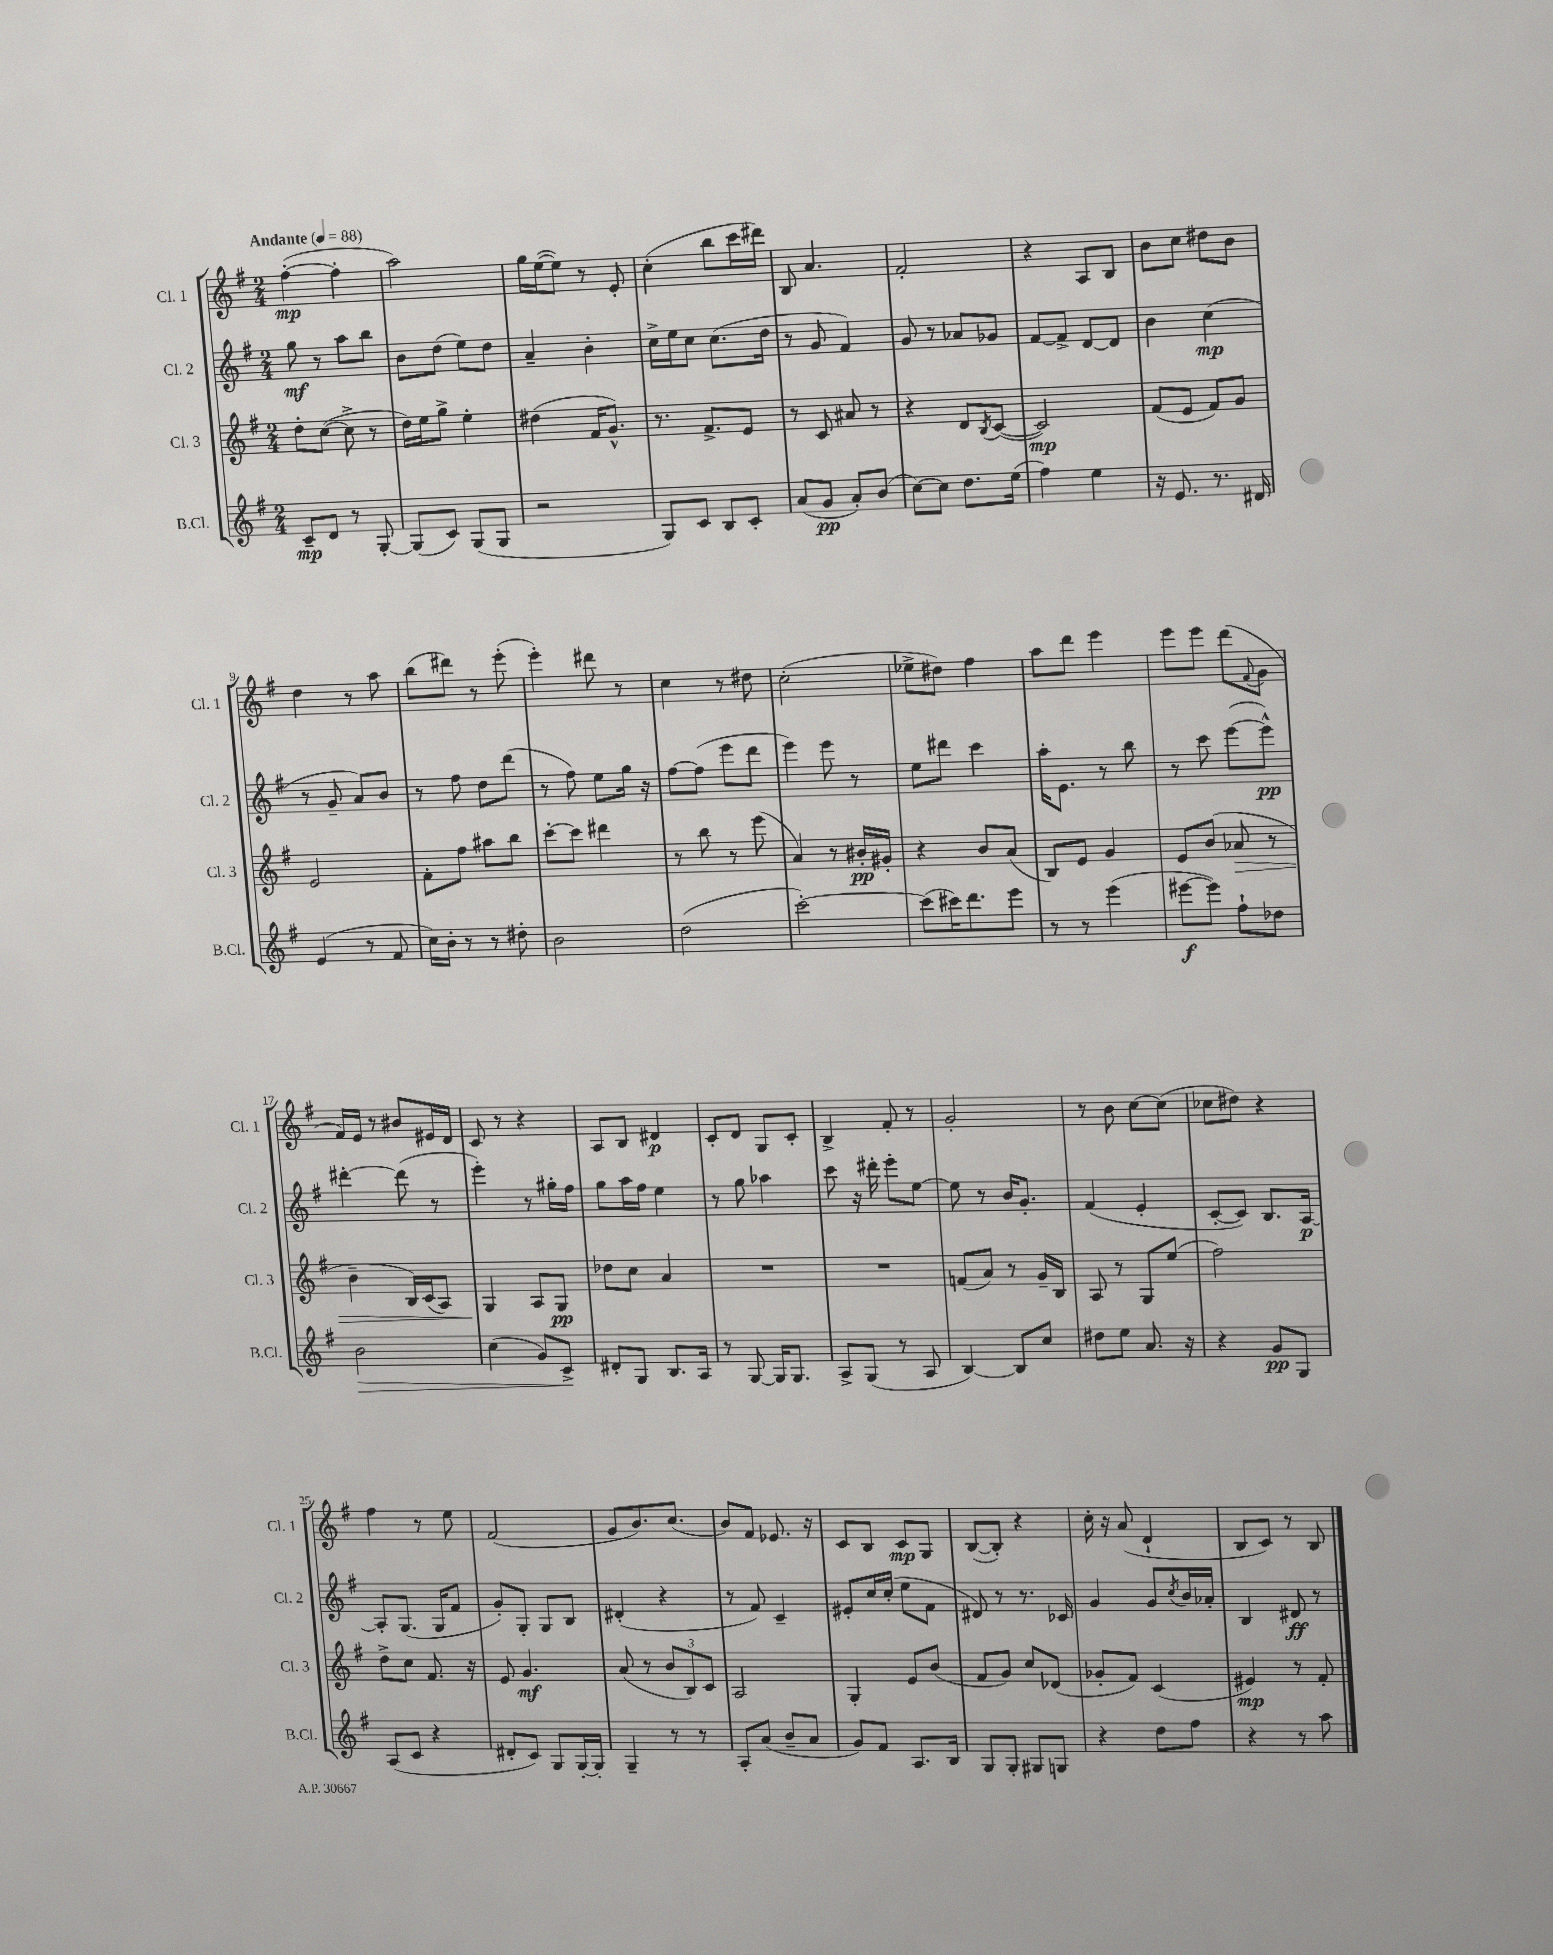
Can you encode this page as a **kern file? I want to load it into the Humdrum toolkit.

**kern	**kern	**kern	**kern
*staff4	*staff3	*staff2	*staff1
*clefG2	*clefG2	*clefG2	*clefG2
*k[f#]	*k[f#]	*k[f#]	*k[f#]
*M2/4	*M2/4	*M2/4	*M2/4
*MM88	*MM88	*MM88	*MM88
8c~	8dd'	8gg	([4ff#'
8d	([8cc	8r	.
8r	8cc^]	8aa	4ff#']
[8G'	8r	8bb	.
=	=	=	=
(8G]	16dd)	8b	2aa)
.	16ee	.	.
8c)	8gg^	(8dd	.
(8G	4ee'	8ee)	.
8G	.	8dd	.
=	=	=	=
2r	(4dd#	4a~	16gg
.	.	.	([16ee
.	.	.	8ee])
.	16f#	4b'	8r
.	8.g^^)	.	.
.	.	.	8e'
=	=	=	=
8G)	8.r	16cc^	(4cc'
.	.	16ee	.
8c	.	8cc	.
.	8.f#^	.	.
8B	.	(8.cc	8bb
8c'	8e	.	16ccc
.	.	16dd	16ddd#)
=	=	=	=
(8a	8r	8r	8B
8g	8c	8g	4.a
8a')	8a#	4f#)	.
(8b	8r	.	.
=	=	=	=
[8cc)	4r	8g	2f#'
8cc]	.	8r	.
8.dd	8d	8a-	.
.	8qB	.	.
.	([8c	8g-	.
(16ee	.	.	.
=	=	=	=
4ff#)	2c])	[8f#	4r
.	.	8f#^]	.
4ee	.	[8d	8A
.	.	8d]	8B
=	=	=	=
16r	(8f#	4b	8b
8.e	.	.	.
.	8e	.	8cc
8.r	8f#)	(4cc	8dd#
.	8g	.	8b
16d#	.	.	.
=	=	=	=
(4e	2e	8r	4dd
.	.	8g~	.
8r	.	8a)	8r
8f#	.	8b	8aa
=	=	=	=
16cc)	8f#'	8r	(8bb
16b'	.	.	.
8r	8ff#	8ff#	8ddd#)
8r	8aa#	8dd	8r
8dd#'	8bb	(8ddd	(8eee'
=	=	=	=
2b	[8ccc'	8r	4eee')
.	8ccc]	8ff#)	.
.	4ddd#	8ee	8ddd#
.	.	16gg	8r
.	.	16r	.
=	=	=	=
(2dd	8r	[8ff#	4cc
.	8bb	(8ff#]	.
.	8r	8eee	8r
.	(8eee	8ddd	8dd#
=	=	=	=
[2ccc')	4a)	4eee)	(2cc'
.	8r	8eee	.
.	16b#'	8r	.
.	16g#'	.	.
=	=	=	=
(8ccc]	4r	8ee	8ee-^
16ccc#)	.	8ddd#	8dd#)
8.ddd	.	.	.
.	8b	4ccc	4ff#
8eee	(8a	.	.
=	=	=	=
8r	8B)	16aa'	8aa
.	.	8.e	.
8r	8e	.	8ddd
(4eee	4g	8r	4eee
.	.	8bb	.
=	=	=	=
[8eee#	8e	8r	8eee
8eee#])	(8b	8ccc	8eee
8ff#`	8a-	([8eee	(8ddd
.	.	.	8qqf#
8dd-	8r	8eee^^])	8g
=	=	=	=
2b	4b~	[4ddd#'	16f#)
.	.	.	16e
.	.	.	8r
.	16B)	(8ddd#]	8b#
.	(16c	.	.
.	8A)	8r	16e#
.	.	.	16d
=	=	=	=
(4cc	4G	4eee')	8c
.	.	.	8r
8g)	8A	8r	4r
8c^	8G	16gg#'	.
.	.	16ff#	.
=	=	=	=
8d#'	8dd-	8gg	8A
8G	8cc	16aa	8B
.	.	16ff#	.
8.B	4a	4ee	4d#
16A	.	.	.
=	=	=	=
8r	2r	8r	8c'
[8G	.	8gg	8d
16G]	.	4aa-	8G
8.G	.	.	.
.	.	.	8c'
=	=	=	=
8A^	2r	8ccc	4B^
(8G	.	16r	.
.	.	16ddd#'	.
8r	.	8eee'	8f#'
8A	.	[8ee	8r
=	=	=	=
[4B)	(8f	8ee]	2g'
.	8a)	8r	.
8B]	8r	16b	.
.	.	8.g'	.
8cc	16g~	.	.
.	16B	.	.
=	=	=	=
8dd#	8A	(4f#	8r
8ee	8r	.	8b
8.a	8G	4e'	[8cc
.	(8ee	.	(8cc]
16r	.	.	.
=	=	=	=
4r	2ff#)	[8c'	8cc-
.	.	8c])	8dd#)
8g	.	8.B	4r
8G	.	.	.
.	.	[16A	.
=	=	=	=
(8A	8dd^	8A']	4ff#
8c	8cc	(8.G	.
4r	8.f#	.	8r
.	.	16G	.
.	.	8f#	8ee
.	16r	.	.
=	=	=	=
8d#'	8e	8g')	(2f#
8c)	4.g	8G'	.
8G	.	8G	.
[16G'	.	8B	.
16G']	.	.	.
=	=	=	=
4G~	(8a	(4d#'	8g
.	8r	.	8.b)
8r	12b	4r	.
.	.	.	(8.cc
.	12B)	.	.
8r	.	.	.
.	12c	.	.
=	=	=	=
8A'	2A	8r	8b)
(8a	.	8f#)	8f#
8b~	.	4c~	8.e-
8a	.	.	.
.	.	.	16r
=	=	=	=
8g)	4G'	8e#'	8c
8f#	.	16cc	8B
.	.	(16cc'	.
8.A	8e	8ee	8c
.	(8b	8f#	8G
16B	.	.	.
=	=	=	=
8G	8f#	8d#)	([8B
8G'	8g)	8r	8B'])
8G#	8cc	8.r	4r
8G	(8d-	.	.
.	.	16c-	.
=	=	=	=
4r	8g-'	4g	16cc'
.	.	.	16r
.	8f#)	.	(8a
8dd	(4c	8g	4d`
.	.	8qcc	.
8ff#	.	16b	.
.	.	16a-'	.
=	=	=	=
4r	4e#)	4B	8B
.	.	.	8c)
8r	8r	8d#	8r
8aa	8f#'	8r	8B
==	==	==	==
*-	*-	*-	*-
